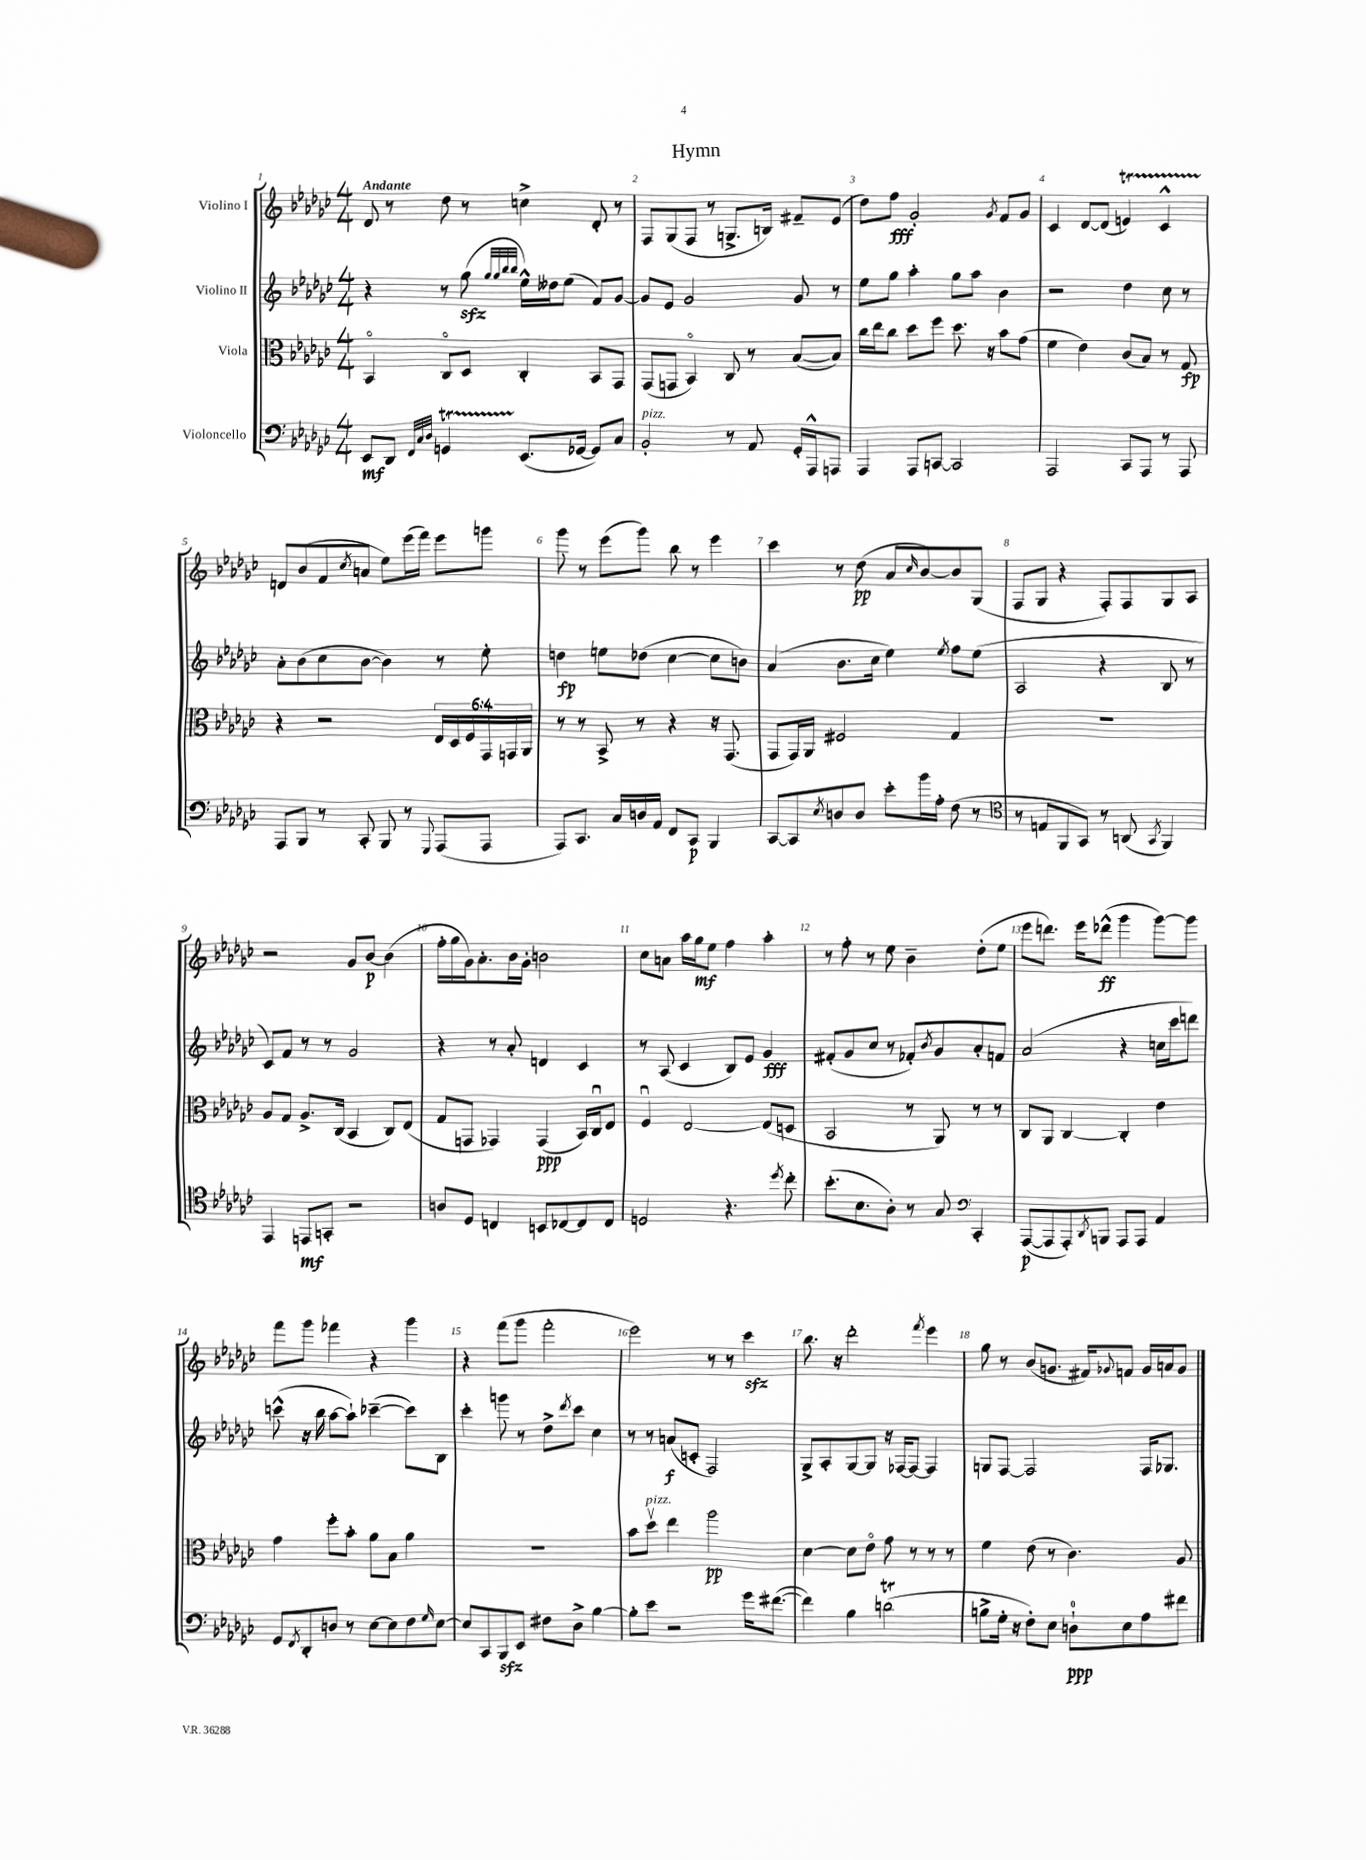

**kern	**kern	**kern	**kern
*staff4	*staff3	*staff2	*staff1
*clefF4	*clefC3	*clefG2	*clefG2
*k[b-e-a-d-g-c-]	*k[b-e-a-d-g-c-]	*k[b-e-a-d-g-c-]	*k[b-e-a-d-g-c-]
*M4/4	*M4/4	*M4/4	*M4/4
8EE-/L	4BB-o/	4r	8d-/
8DD-/J	.	.	8r
32qqFF/LLL	.	.	.
32qqC-/	.	.	.
32qqD-/JJJ	.	.	.
4GG/	8C-o/L	8r	8dd-\
.	8D-/J	(8gg-\	8r
.	.	32qqgg-/LLL	.
.	.	32qqgg-/	.
.	.	32qqbb-/	.
.	.	32qqbb-/JJJ	.
(8.EE-/L	4C-'/	16ee-^^\LL)	4cc^\
.	.	16dd--\J	.
.	.	(8ee-\J	.
[16GG-/Jk	.	.	.
8GG-/]L)	8BB-/L	8f/L)	8d-'/
8C-/J	8GG-/J	[8g-/J	8r
=	=	=	=
2BB-'/	(8GG-/L	8g-/]L	8F/L
.	8GG/J	8e-/J	(8G-/
.	4BB-o/)	2g-/	8F/J
.	.	.	8r
8r	8C-/	.	8.G^/L
8AA-/	8r	.	.
.	.	.	16B/Jk)
16GG-'/LL	([8B-/L	8g-/	8f#~/L
16AAA-^^/J	.	.	.
8AAA/J	8B-/]J)	8r	(8e-/J
=	=	=	=
4AAA-/	16cc-\LL	8ee-\L	8dd-\L)
.	16ee-\J	.	.
.	8cc-\J	8gg-\J	8ff\J
8AAA-/L	8dd-\L	4aa-'\	2g-'/
[8CC/J	8ff\J	.	.
2CC/]	8.dd-\	8gg-\L	.
.	.	8aa-\J	.
.	16r	.	.
.	.	.	8qg-/
.	8b-\L	4b-\	8f/L
.	(8g-\J	.	8g-/J
=	=	=	=
2AAA-/	4f\	2r	4c-/
.	4e-\)	.	[8d-/L
.	.	.	(8d-/]J
8CC-/L	(8c-/L	4dd-\	4e/)
8AAA-/J	8B-/J)	.	.
8r	8r	8cc-\	4c-^^/
8AAA-/	8G-/	8r	.
=	=	=	=
8AAA-/L	4r	8a-'\L	8d/L
8BBB-/J	.	(8b-\	(8b-/
8r	2r	8cc-\	8f/
.	.	.	8qcc-/
8CC-'/	.	[8b-\J	8a/J
8BBB-/	.	4b-\])	8ee-\L)
8r	.	.	(16eee-\L
.	.	.	16fff\JJ)
8qqGGG-/	.	.	.
(8AAA-/L	24E-/LL	8r	8eee-\L
.	24D-/	.	.
.	24F/	.	.
8AAA-/J	24GG-/	8ee-'\	8ggg\J
.	24GG/	.	.
.	24AA-/JJ	.	.
=	=	=	=
8AAA-/L)	8r	4dd\	8ggg-\
8.CC-/J	8r	.	8r
.	8BB-^/	8ee\L	(8eee-\L
16C-/LL	.	.	.
16D/	8r	(8dd-\J	8ggg-\J)
16AA-/JJ	.	.	.
8FF/L	4r	[4cc-\	8bb-\
8CC-/J	.	.	8r
4BBB-/	16r	8cc-\]L	4eee-\
.	(8.GG-/	.	.
.	.	8b\J)	.
=	=	=	=
[8CC-/L	8GG-/L	(4a-/	4ccc-\
8CC-/]	16GG-/L)	.	.
.	16AA-/JJ	.	.
8qE-/	.	.	.
8D/	2F#/	8.b-\L	8r
8D/J	.	.	(8dd-\
.	.	16cc-\Jk	.
8e-'\L	.	4ee-\)	8a-/L
.	.	.	16qqcc-/
16b-\L	.	.	[8b-/)
16A-'\JJ	.	.	.
.	.	8qee-/	.
(8F\	4G-/	8ff\L	8b-/]
8r	.	(8ee-\J	(8G-/J
=	=	=	=
*clefC4	*	*	*
8r	1r	2A-/	8F/L
8E/L	.	.	8G-/J
8FF/	.	.	4r
8GG-/J)	.	.	.
8r	.	4r	8F'/L)
(8AA/	.	.	8F/
8qGG-/	.	.	.
4FF/)	.	8B-/	8G-/
.	.	8r	8A-/J
=	=	=	=
4EE-/	8A-/L	8c-/L)	2r
.	8G-/J	8f/J	.
8EE/L	8.A-^/L	8r	.
8GG'/J	.	8r	.
.	(16C-/Jk	.	.
2r	4BB-/	2g-/	8g-/L
.	.	.	[8b-/J
.	8C-/L)	.	(4b-\]
.	(8E-/J	.	.
=	=	=	=
8A/L	8G-/L	4r	16ff'\LL
.	.	.	16gg-\
8D-/J	8GG/J	.	16g-\J)
.	.	.	8.a-'\
4C/	4GG-/)	8r	.
.	.	8a-'/	16b-\L
.	.	.	16g-'\JJ
8BB/L	(4GG-/	4d/	2b\
[8C-/	.	.	.
8C-/]	16BB-/LL)	4c-/	.
.	16C-u/J	.	.
8C-/J	8E-/J	.	.
=	=	=	=
2D/	4Fu/	8r	8cc-\L
.	.	(8A-/	8a\J
.	[2E-/	4c-/	16aa-\LL
.	.	.	16gg-\J
.	.	.	8ee-\J
4.r	.	8B-/L)	4ff\
.	.	8e-/J	.
.	(8E-/]L	4g-/	4aa-'\
8qdd-/	.	.	.
8cc-'\	8D/J	.	.
=	=	=	=
(8.b-'\L	2BB-/	(8f#'/L	8r
.	.	8g-/	8ff'\
8.B-\	.	.	.
.	.	8cc-/J	8r
8A-'\J)	.	8r	8ee-\
8r	8r	8f-'/L)	4b-~\
.	.	8qb-/	.
8G-/	8AA-/)	8g-/	.
*clefF4	*	*	*
4CC-'/	8r	8a-'/	(8dd-'\L
.	8r	8f/J	8ee-\J
=	=	=	=
([8AAA-/L	8C-/L	(2a-/	8eee-\L
8AAA-/]	8AA-/J	.	8.ddd\J)
8AAA-'/)	[4C-/	.	.
.	.	.	16eee-\LK
8qDD-/	.	.	.
8BBB/J	.	.	(8ddd-^^\J
8AAA-/L	4C-'/]	4r	4ggg-\
8AAA-/J	.	.	.
4AA-/	4e-\	16cc\LL	[8ggg-\L)
.	.	16ccc-\J	.
.	.	8ddd\J)	8ggg-\]J
=	=	=	=
8GG-/L	4g-\	(8ccc^^\	8fff\L
8qFF/	.	.	.
8DD-'/	.	16r	8ggg-\J
.	.	16bb-\	.
8D/J	8ff'\L	[8aa-\L	4fff-\
8r	8b-'\J	8aa-`\]J)	.
[8E-\L	8a-\L	([4ccc-~\	4r
8E-\]	8B-\J	.	.
8F\	4a-\	8ccc-\]L)	4ggg-\
16qqG-/	.	.	.
[8E-\J	.	8B-\J	.
=	=	=	=
8E-/]L	1r	4ccc-'\	4r
8CC-/	.	.	.
8BBB-/	.	8ggg\	(8fff\L
8EE-/J	.	8r	8ggg-\J
8F#\L	.	8dd-^\L	2fff'\
.	.	8qddd-/	.
8D-^\J	.	8ccc-\J	.
[4B-\	.	4cc-\	.
=	=	=	=
8B-'\]L	8b-\L	8r	2eee-\)
8e-\J	8dd-v\J	8r	.
2r	4ee-\	(8a/L	.
.	.	8c'/J	.
.	2aa-\	2F/)	8r
.	.	.	8r
16g-\LK	.	.	4ccc-\
([8.f#\J	.	.	.
=	=	=	=
4f#\])	[4d-\	8G-^/L	8.bb-\
.	.	8A-'/	.
.	.	.	16r
4B-\	8d-\]L	[8G-/	2ddd-'\
.	8e-o\J	8G-/]J	.
(2d\	8g-\	16r	.
.	.	[16F-/LK	.
.	8r	8F-/_J	.
.	.	.	8qfff/
.	8r	4F-/]	4eee-\
.	8r	.	.
=	=	=	=
8B^\L	4f\	8G/L	8gg-\
16G-'\Jk	.	[8F/J	8r
16r	.	.	.
8F'\L)	(8e-\	2F/]	(8b-/L
8E-\J	8r	.	8.g/J
8D`\L	4.c-\)	.	.
.	.	.	16f#/LK)
.	.	.	8qqg-/
8E-\	.	.	8f/J
8A-\	.	16F/LK	16g-/LL
.	.	8.G-/J	16a/J
8f#\J	8A-/	.	8g-/J
==	==	==	==
*-	*-	*-	*-
